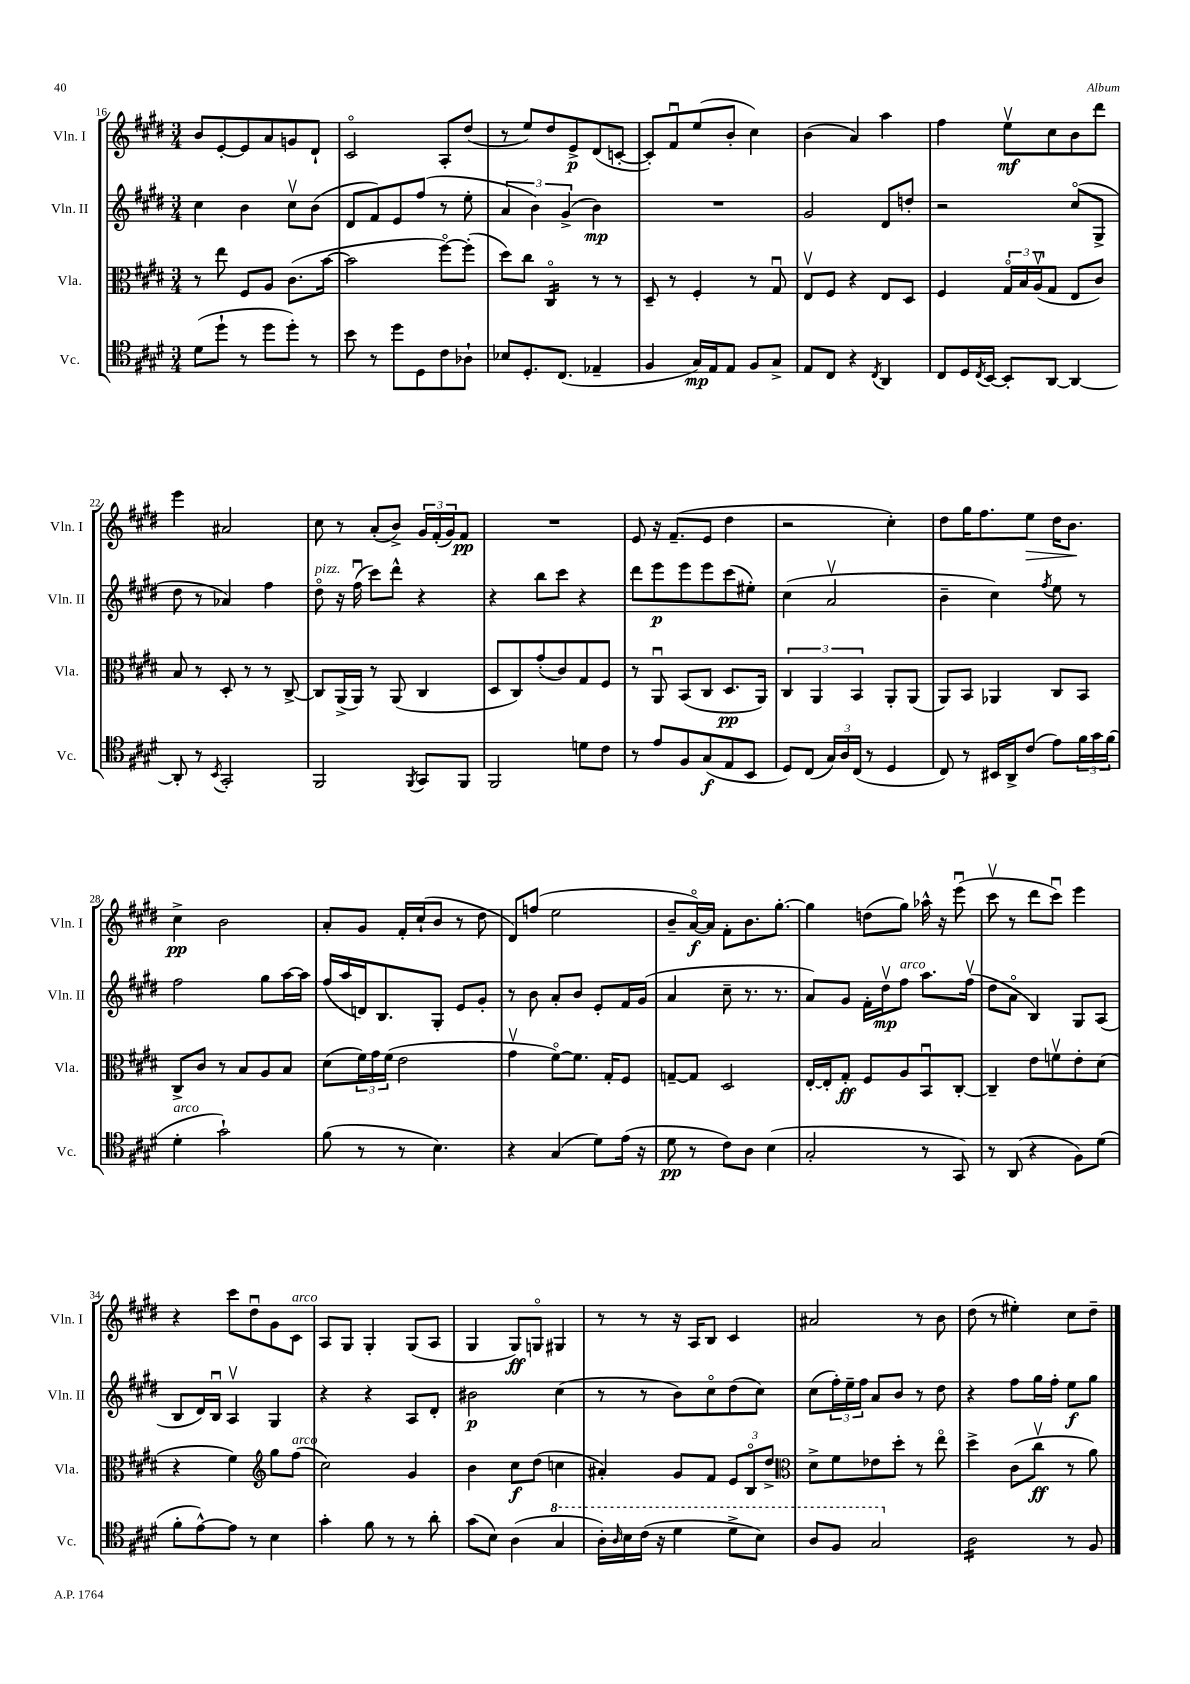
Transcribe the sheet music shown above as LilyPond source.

<<
\new StaffGroup <<
\new Staff = "s0" \with { instrumentName = "Vln. I" shortInstrumentName = "Vln. I" } {
    \clef treble \key e \major \numericTimeSignature \time 3/4
    b'8 e'8~-. e'8 a'8 g'8 dis'8-! |
    cis'2\flageolet a8-. dis''8( |
    r8 e''8) dis''8 e'8->\p dis'8( c'8~-. |
    c'8-.) fis'8\downbow e''8( b'8-. cis''4) |
    b'4( a'4) a''4 |
    fis''4 e''8\upbow\mf cis''8 b'8 dis'''8 |
    e'''4 ais'2 |
    cis''8 r8 a'8-.( b'8->) \tuplet 3/2 { gis'16 fis'16-.( gis'16) } fis'8\pp |
    R2. |
    e'8 r16 fis'8.--( e'8 dis''4 |
    r2 cis''4-.) |
    dis''8 gis''16 fis''8. e''8\> dis''16 b'8.\! |
    cis''4->\pp b'2 |
    a'8-. gis'8 fis'16-. cis''16-!( b'8 r8 dis''8 |
    dis'8) f''8( e''2 |
    b'8-- a'16~\flageolet\f) a'16 fis'8-. b'8. gis''8.~-. |
    gis''4 d''8( gis''8) aes''16-^ r16 e'''8\downbow( |
    cis'''8\upbow r8 dis'''8 cis'''8\downbow) e'''4 |
    r4 cis'''8 dis''8\downbow gis'8 cis'8^\markup { \italic "arco" } |
    a8 gis8 gis4-. gis8( a8 |
    gis4 gis8\ff) g8\flageolet gis4 |
    r8 r8 r16 a16 b8 cis'4 |
    ais'2 r8 b'8 |
    dis''8( r8 eis''4-.) cis''8 dis''8-- \bar "|." |
}
\new Staff = "s1" \with { instrumentName = "Vln. II" shortInstrumentName = "Vln. II" } {
    \clef treble \key e \major \numericTimeSignature \time 3/4
    cis''4 b'4 cis''8\upbow b'8( |
    dis'8 fis'8) e'8 fis''8( r8 e''8-. |
    \tuplet 3/2 { a'4 b'4) gis'4->( } b'4\mp) |
    R2. |
    gis'2 dis'8 d''8-. |
    r2 cis''8\flageolet( gis8-> |
    dis''8 r8 aes'4) fis''4 |
    dis''8\flageolet^\markup { \italic "pizz." } r16 fis''16\downbow( cis'''8) dis'''8-^ r4 |
    r4 b''8 cis'''8 r4 |
    dis'''8 e'''8\p e'''8 e'''8 cis'''8( eis''8-.) |
    cis''4( a'2\upbow |
    b'4-- cis''4) \acciaccatura { fis''8 } e''8 r8 |
    fis''2 gis''8 a''16~ a''16 |
    fis''16( a''16 d'16) b8. gis8-. e'8 gis'8-. |
    r8 b'8 a'8-. b'8 e'8-. fis'16 gis'16( |
    a'4 cis''8-- r8. r8. |
    a'8) gis'8 fis'16-. dis''16\upbow\mp fis''8^\markup { \italic "arco" } a''8. fis''16\upbow( |
    dis''8 a'8\flageolet b4) gis8 a8( |
    b8 dis'16) b16\downbow a4\upbow gis4 |
    r4 r4 a8 dis'8-. |
    bis'2\p cis''4( |
    r8 r8 b'8) cis''8\flageolet dis''8( cis''8) |
    cis''8( \tuplet 3/2 { fis''16-.) e''16-- fis''16 } a'8 b'8 r8 dis''8 |
    r4 fis''8 gis''16 fis''16-. e''8\f gis''8 \bar "|." |
}
\new Staff = "s2" \with { instrumentName = "Vla." shortInstrumentName = "Vla." } {
    \clef alto \key e \major \numericTimeSignature \time 3/4
    r8 e''8 fis8 a8 cis'8.( b'16~ |
    b'2 fis''8~\flageolet) fis''8-.( |
    dis''8) cis''8 cis4:16\flageolet r8 r8 |
    dis8-- r8 fis4-. r8 gis8\downbow |
    e8\upbow fis8 r4 e8 dis8 |
    fis4 \tuplet 3/2 { gis16\flageolet b16 a16\upbow( } gis8 e8 cis'8) |
    b8 r8 dis8-. r8 r8 cis8~-> |
    cis8 a,16->( a,16) r8 a,8( cis4 |
    dis8 cis8) gis'8-.( cis'8) gis8 fis8 |
    r8 a,8\downbow b,8( cis8 dis8.\pp a,16) |
    \tuplet 3/2 { cis4 a,4 b,4 } a,8-. a,8( |
    a,8) b,8 aes,4 cis8 b,8 |
    cis8-> cis'8 r8 b8 a8 b8 |
    dis'8( \tuplet 3/2 { fis'16) gis'16 fis'16( } e'2 |
    gis'4\upbow fis'8~\flageolet) fis'8. gis16-. fis8 |
    g8~-- g8 dis2 |
    e16~-. e16-. gis8-.\ff fis8 a8 b,8\downbow cis8~-. |
    cis4-- e'8 f'8\upbow e'8-. dis'8( |
    r4 fis'4) \clef treble gis''8 fis''8^\markup { \italic "arco" }( |
    cis''2) gis'4 |
    b'4 cis''8\f dis''8( c''4 |
    ais'4-.) gis'8 fis'8 \tuplet 3/2 { e'8 b8\flageolet dis''8-> } |
    \clef alto dis'8-> fis'8 ees'8 dis''8-. r8 e''8\flageolet |
    dis''4-> cis'8( cis''8\upbow\ff r8 a'8) \bar "|." |
}
\new Staff = "s3" \with { instrumentName = "Vc." shortInstrumentName = "Vc." } {
    \clef tenor \key e \major \numericTimeSignature \time 3/4
    dis'8( dis''8-! r8 dis''8 dis''8-.) r8 |
    b'8 r8 dis''8 dis8 cis'8 aes8-! |
    bes8 dis8.-. cis8.( ees4-- |
    fis4 gis16\mp) e16 e8 fis8 gis8-> |
    e8 cis8 r4 \acciaccatura { cis8 } a,4 |
    cis8 dis16 \acciaccatura { cis8 } b,16~ b,8-. a,8~ a,4~ |
    a,8-. r8 \acciaccatura { b,8 } gis,2-. |
    fis,2 \acciaccatura { fis,8 } gis,8 fis,8 |
    fis,2 d'8 cis'8 |
    r8 e'8 fis8 gis8\f( e8 b,8 |
    dis8) cis8( \tuplet 3/2 { gis16) a16 cis16( } r8 dis4 |
    cis8) r8 bis,16 a,16-> cis'8( e'8) \tuplet 3/2 { fis'16 gis'16 fis'16( } |
    dis'4-.^\markup { \italic "arco" } gis'2-!) |
    fis'8( r8 r8 b4.) |
    r4 gis4( dis'8) e'16( r16 |
    dis'8\pp r8 cis'8) a8 b4( |
    gis2-. r8 gis,8) |
    r8 a,8( r4 fis8) dis'8( |
    fis'8-. e'8~-^) e'8 r8 b4 |
    gis'4-. fis'8 r8 r8 a'8-. |
    gis'8( b8) a4( \ottava #1 gis'4 |
    a'16-.) \grace { a'16 } b'16 cis''16( r16 dis''4 dis''8-> b'8) |
    a'8 fis'8 gis'2 \ottava #0 |
    a2:16 r8 fis8 \bar "|." |
}
>>
>>
\layout { \context { \Score currentBarNumber = #16 } }
